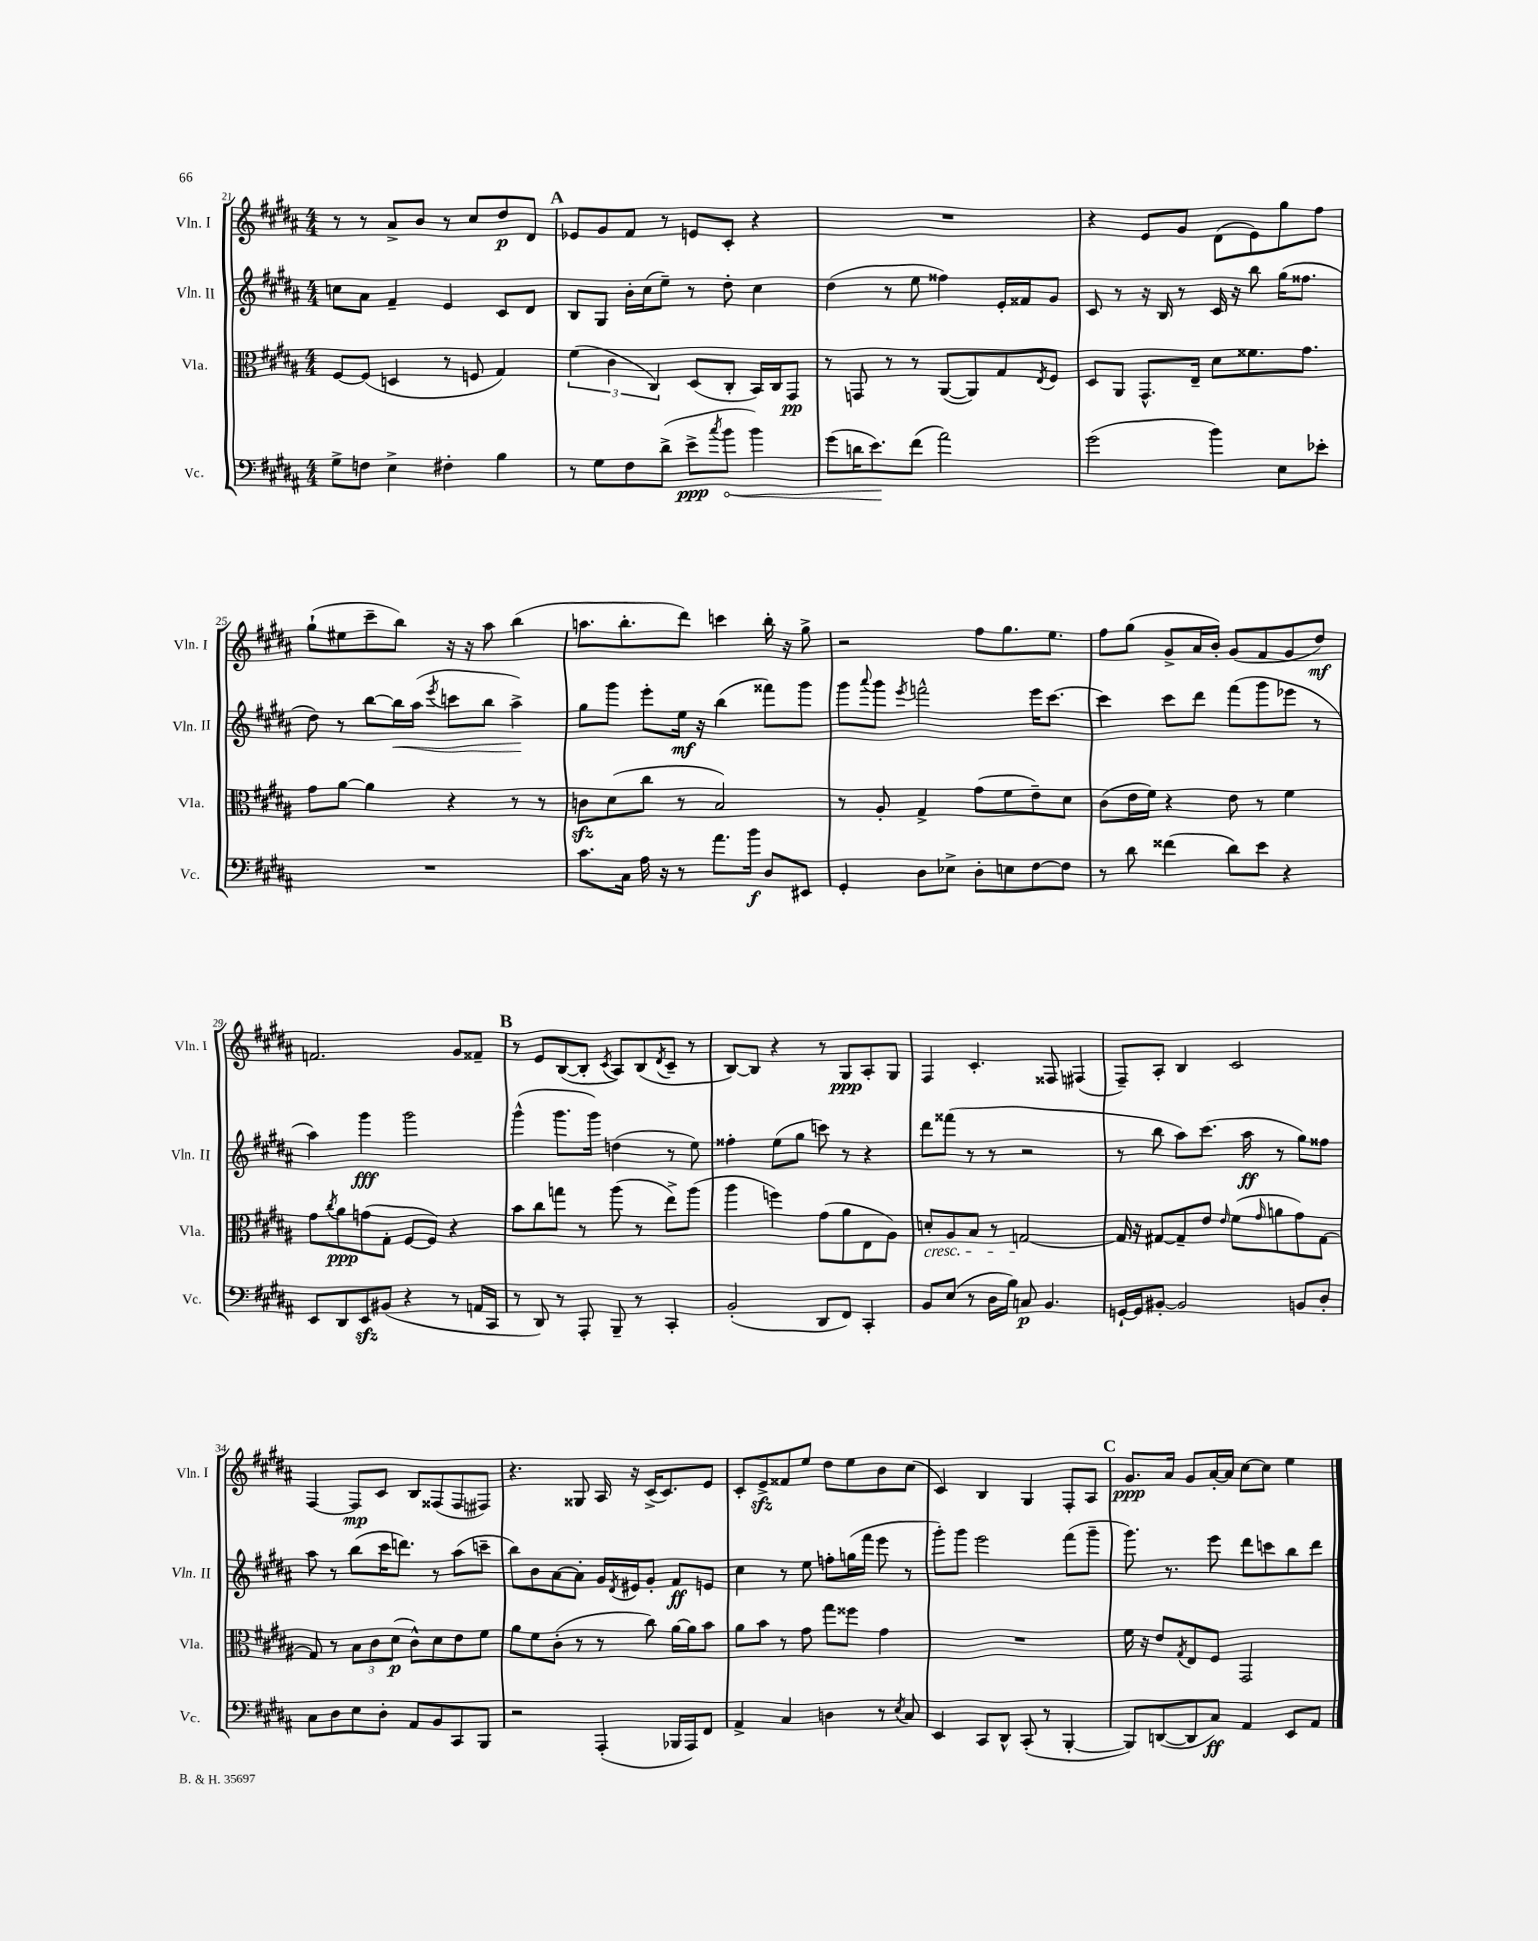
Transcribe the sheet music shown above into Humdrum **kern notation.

**kern	**kern	**kern	**kern
*staff4	*staff3	*staff2	*staff1
*clefF4	*clefC3	*clefG2	*clefG2
*k[f#c#g#d#a#]	*k[f#c#g#d#a#]	*k[f#c#g#d#a#]	*k[f#c#g#d#a#]
*M4/4	*M4/4	*M4/4	*M4/4
8G#^\L	[8F#/L	8cc\L	8r
8F\J	(8F#/]J	8a#\J	8r
4E^\	4D/	4f#~/	8a#^/L
.	.	.	8b/J
4F#'\	8r	4e/	8r
.	8F/	.	8cc#/L
4B\	4G#/)	8c#/L	8dd#/
.	.	8d#/J	8d#/J
=	=	=	=
8r	(6f#\	8B/L	8e-/L
8G#\L	.	8G#/J	8g#/
.	6c#\	.	.
8F#\	.	16b'\LL	8f#/J
.	.	(16cc#\J	.
.	6C#/)	.	.
(8d#^\J	.	8ee~\J)	8r
8e^\L	(8D#/L	8r	8e/L
8qcc#/	.	.	.
8b\J	8C#'/J	8dd#'\	8c#'/J
4b\)	16BB/LL)	4cc#\	4r
.	16C#/J	.	.
.	8GG#/J	.	.
=	=	=	=
(8g#\L	8r	(4dd#\	1r
16d\K	8GG/	.	.
8.e\)	.	.	.
.	8r	8r	.
(8f#\J	8r	8ee\	.
2a#\)	([8AA#/L	4ff##\)	.
.	8AA#/])	.	.
.	8G#/	16e'/LL	.
.	.	16f##/J	.
.	8qE/	.	.
.	8F#/J	8g#/J	.
=	=	=	=
(2g#\	8D#/L	8c#/	4r
.	8AA#/J	8r	.
.	8.GG#^^/L	16r	8e/L
.	.	16B/	.
.	.	8r	8g#/J
.	16E~/Jk	.	.
4b\)	8d#\L	16c#/	(8d#\L
.	.	16r	.
.	8.f##\	8bb\	8e\)
8E\L	.	(16gg#\LK	8gg#\
.	8.g#\J	8.ff##\J	.
8e-'\J	.	.	8ff#\J
=	=	=	=
1r	8g#\L	8dd#\)	(8gg#`\L
.	[8a#\J	8r	8ee#\
.	4a#\]	[8bb\L	8ccc#~\
.	.	16bb\]L	8bb\J)
.	.	(16aa#\JJ	.
.	.	8qeee/	.
.	4r	8ccc\L	16r
.	.	.	16r
.	.	8bb\J	8aa#\
.	8r	4aa#^\)	(4bb\
.	8r	.	.
=	=	=	=
8.c#\L	8c\L	8gg#\L	8.aa\L
.	(8d#\	8ggg#\J	.
16C#\Jk	.	.	8.bb'\
16A#\	8cc#\J	8eee'\L	.
16r	.	.	.
8r	8r	16ee\Jk	8ddd#\J)
.	.	16r	.
8.a#\L	2B/)	(4bb\	4ccc\
16b\Jk	.	.	.
8D#/L	.	8fff##\L)	16bb'\
.	.	.	16r
8EE#/J	.	8ggg#\J	8gg#^\
=	=	=	=
4GG#'/	8r	8ggg#\L	2r
.	.	8qqaaa#/	.
.	8A#'/	8ggg#\J	.
.	.	8qeee/	.
8D#\L	4G#^/	2fff^^\	.
8E-^\J	.	.	.
8D#'\L	(8g#\L	.	8ff#\L
8E\	8f#\	.	8.gg#\
[8F#\	8e~\)	16eee\LK	.
.	.	[8.ccc#\J	8.ee\J
8F#\]J	8d#\J	.	.
=	=	=	=
8r	(8c#\L	4ccc#\]	8ff#\L
8d#\	16e\L	.	(8gg#\J
.	16f#\JJ)	.	.
(4f##\	4r	8ccc#\L	8g#^/L
.	.	8ddd#\J	16a#/L
.	.	.	16b'/JJ)
8d#\L)	8e\	(8fff#\L	(8g#/L
8e\J	8r	8ggg#\	8f#/
4r	4f#\	8eee-\J	8g#/
.	.	8r	8dd#/J)
=	=	=	=
8EE/L	8g#\L	4aa#\)	2.f/
.	8qcc#/	.	.
8DD#/	8a#\	.	.
8EE/	(8g\	4ggg#\	.
(8BB#/J	8G#'\J	.	.
4r	[8F#/L	2ggg#\	.
.	8F#/]J)	.	.
8r	4r	.	8g#/L
16AA/LL	.	.	8f##~/J
16CC#/JJ	.	.	.
=	=	=	=
8r	8b\L	(4ggg#^^\	8r
8DD#/)	8cc#\	.	8e/L
8r	8gg\J	8.ggg#\L	([8B/
8AAA#'/	8r	.	8B'/]J
.	.	16ggg#\Jk)	.
.	.	.	8qc#/
8BBB~/	(8aa#\	(4dd\	8A#/L)
8r	8r	.	(8B/
.	.	.	8qd#/
4CC#'/	8ee^\L)	8r	8c#~/J
.	(8aa#\J	8ee\)	8r
=	=	=	=
(2BB'/	4aa#\	4ff##'\	[8B/L)
.	.	.	8B/]J
.	4ff\)	(8ee\L	4r
.	.	8gg#\J	.
8DD#/L	(8g#\L	8ccc\)	8r
8FF#/J)	8a#\	8r	8G#/L
4CC#'/	8E\	4r	8A#'/
.	8A#\J)	.	8G#/J
=	=	=	=
8BB/L	8d'/L	8ddd#\L	4F#/
(8E/J	8A#/	(8fff##\J	.
8r	8B/J	8r	4.c#'/
16D#\LL	8r	8r	.
16B\JJ)	.	.	.
8C/	[2G/	2r	.
4.BB/	.	.	8F##/
.	.	.	(4F#/
=	=	=	=
[16GG`/LL	16G/]	8r	8F#~/L)
16GG/]J	16r	.	.
[8BB#'/J	[8G#/L	8bb\	8A#'/J
2BB#/]	8G#~/]	8aa#\L)	4B/
.	8e/J	(8.ccc#\J	.
.	16qqe/	.	.
.	(8f#\L	.	2c#/
.	.	16aa#\	.
.	16qqg#/	.	.
.	8a\	8r	.
8BB/L	8g#\)	8gg#\L)	.
8D#'/J	[8G#\J	8ff##\J	.
=	=	=	=
8C#\L	8G#/]	8aa#\	[4F#/
8D#\	8r	8r	.
8E\	12B\L	(8bb\L	8F#/]L
.	12c#\	.	.
8D#'\J	.	16ccc#\K	8c#/J
.	(12d#\J	.	.
.	.	8.ddd\J)	.
8AA#/L	8c#^^\L)	.	8B/L
8BB/	8d#\	8r	(8F##/
8CC#/	8e\	(8aa#\L	8F##/
8BBB/J	8f#\J	8ccc~\J	8F#/J)
=	=	=	=
2r	8a#\L	8bb\L)	4.r
.	8f#\	8b\	.
.	(8c#'\J	[8a#\	.
.	8r	8a#'\]J	8G##/
(4AAA#'/	8r	16g#/LL	16A#/
.	.	8qd#/	.
.	.	16e#/J	16r
.	8cc#\)	8g#'/J	(16c#^/LK
.	.	.	8.c#/)
16BBB-/LL	[16a#\LL	8f#/L	.
16AAA#/J)	16a#\]J	.	.
8FF#/J	8b\J	8e/J	8e/J
=	=	=	=
4AA#^/	8a#\L	4cc#\	8c#'/L
.	8b\J	.	8e^/
4C#/	8r	8r	8f##/
.	8g#\	8ee\	8ee/J
4D\	8gg#\L	8ff'\L	8dd#\L
.	8ff##\J	(16gg\L	8ee\
.	.	16fff#\JJ	.
8r	4g#\	8eee\	8b\
8qE/	.	.	.
8C#/	.	8r	(8cc#\J
=	=	=	=
4EE/	1r	8ggg#'\L)	4c#/)
.	.	8ggg#\J	.
8CC#/L	.	2eee\	4B/
8DD#^^/J	.	.	.
(8CC#'/	.	.	4G#/
8r	.	.	.
[4BBB'/	.	(8fff#\L	8F#'/L
.	.	8ggg#~\J	8A#/J
=	=	=	=
8BBB/]L)	16f#\	8.ggg#\)	8.g#/L
.	16r	.	.
([8DD/	8e/L	.	.
.	.	8.r	16a#/Jk
.	8qG#/	.	.
8DD/]	8E/	.	8g#/L
8C#/J)	8F#/J	8eee\	[16a#'/L
.	.	.	16a#/]JJ
4AA#/	2GG#/	8ddd#\L	[8cc#\L
.	.	8ccc\	8cc#\]J
8EE/L	.	8bb\	4ee\
8AA#/J	.	8ddd#\J	.
==	==	==	==
*-	*-	*-	*-
